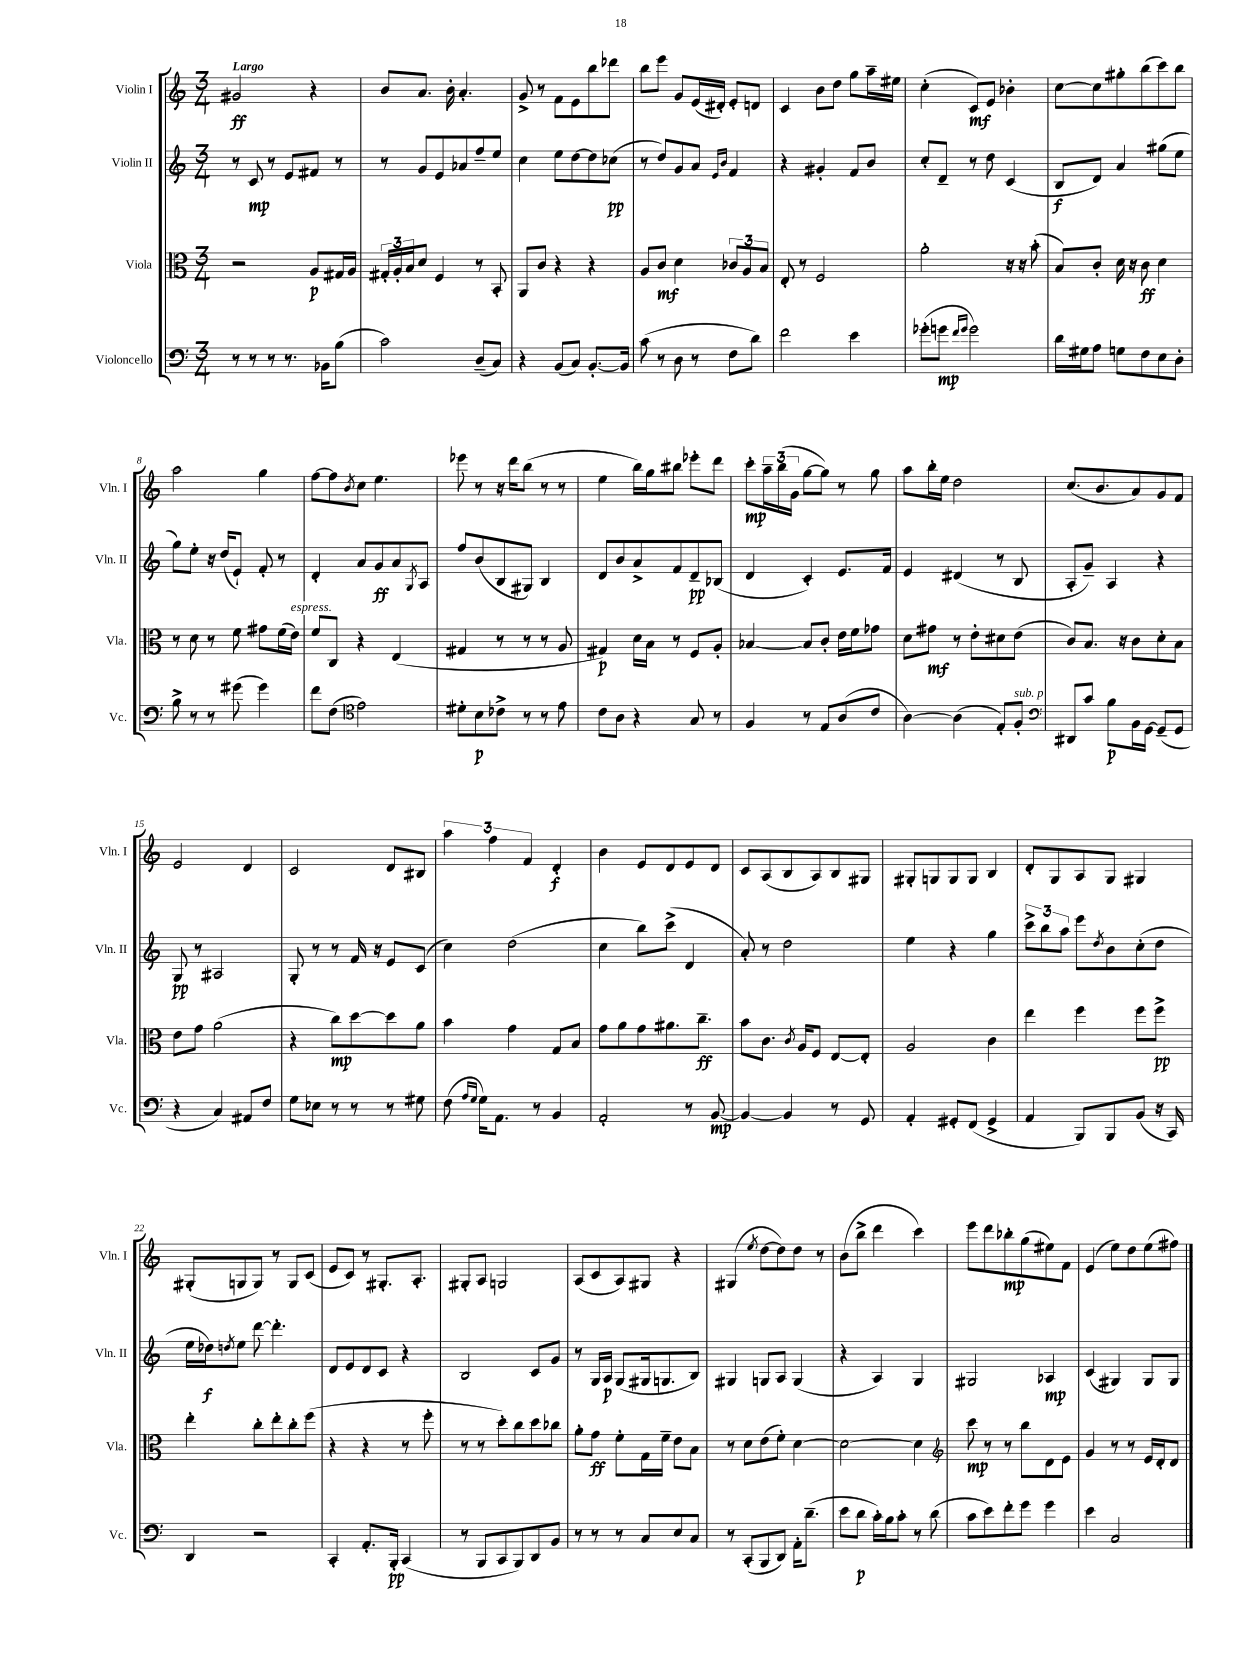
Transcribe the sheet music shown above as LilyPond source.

<<
\new StaffGroup <<
\new Staff = "s0" \with { instrumentName = "Violin I" shortInstrumentName = "Vln. I" } {
    \clef treble \key c \major \numericTimeSignature \time 3/4 \tempo "Largo"
    gis'2\ff r4 |
    b'8 a'8. b'16-. a'4.-. |
    g'8-> r8 f'8 e'8 b''8 des'''8 |
    b''8 e'''8 g'8 e'16( dis'16-.) e'8-. d'8 |
    c'4 b'8 d''8 g''8 a''16-- eis''16 |
    c''4-.( c'8\mf) e'8 bes'4-. |
    c''8~ c''8 gis''8-. b''8( c'''8) b''8 |
    a''2 g''4 |
    f''8~ f''8 \acciaccatura { b'8 } c''8 e''4. |
    ees'''8 r8 r16 d'''16 b''8( r8 r8 |
    e''4 b''16) g''16 bis''8 ees'''8-. d'''8 |
    c'''8-.\mp \tuplet 3/2 { a''16-- b''16( g'16 } g''8~ g''8) r8 g''8 |
    a''8 b''16-. e''16 d''2 |
    c''8.( b'8. a'8) g'8 f'8 |
    e'2 d'4 |
    c'2 d'8 bis8 |
    \tuplet 3/2 { a''4 f''4 f'4 } d'4-.\f |
    b'4 e'8 d'8 e'8 d'8 |
    c'8 a8( b8 a8) b8 gis8 |
    gis8-. g8 g8 g8 b4 |
    d'8-. g8 a8 g8 gis4 |
    gis8-.( g8 g8) r8 g8 c'8( |
    e'8 c'8) r8 gis8.-. a8.-. |
    gis8-. a8 g2 |
    a8( c'8 a8) gis8 r4 |
    gis4( \acciaccatura { e''8 } d''8~ d''8) d''8 r8 |
    b'8( b''8-> d'''4 c'''4) |
    e'''8 d'''8 bes''8-.\mp g''8( eis''8) f'8 |
    e'4( e''8) d''8 e''8( fis''8) \bar "|." |
}
\new Staff = "s1" \with { instrumentName = "Violin II" shortInstrumentName = "Vln. II" } {
    \clef treble \key c \major \numericTimeSignature \time 3/4
    r8 c'8\mp r8 e'8 fis'8 r8 |
    r8 g'8 e'8 aes'8 f''8-- e''8 |
    c''4 e''8 d''8~ d''8 ces''8\pp( |
    r8 d''8) g'8 a'8 \grace { e'16 b'16 } f'4 |
    r4 gis'4-. f'8 b'8 |
    c''8-. d'8-- r8 d''8 c'4( |
    b8\f d'8) a'4 gis''8( e''8 |
    g''8) e''8-. r16 d''16( e'8-!) f'8-. r8 |
    d'4-. a'8 g'8\ff a'8 \acciaccatura { g8 } a8 |
    f''8 b'8( b8 gis8) b4 |
    d'8 b'8 a'8-> f'8 d'8--\pp bes8( |
    d'4 c'4-.) e'8. f'16 |
    e'4 dis'4( r8 b8 |
    a8-. g'8--) a4 r4 |
    g8\pp r8 ais2 |
    g8-. r8 r8 f'16 r16 e'8 c'8( |
    c''4) d''2( |
    c''4 b''8) c'''8->( d'4 |
    a'8-.) r8 d''2 |
    e''4 r4 g''4 |
    \tuplet 3/2 { c'''8-> b''8 a''8 } e'''8 \acciaccatura { d''8 } b'8 c''8-.( d''8 |
    e''16 des''16\f) \acciaccatura { d''8 } e''8 d'''8~ d'''4.-. |
    d'8 e'8 d'8 c'8 r4 |
    b2 c'8 g'8 |
    r8 g16 a16\p g8( gis16 g8. b8) |
    gis4 g8 a8 g4( |
    r4 a4) g4 |
    gis2 aes4\mp |
    c'4( gis4) gis8 gis8 \bar "|." |
}
\new Staff = "s2" \with { instrumentName = "Viola" shortInstrumentName = "Vla." } {
    \clef alto \key c \major \numericTimeSignature \time 3/4
    r2 a8\p gis16 a16 |
    \tuplet 3/2 { gis16-. a16-. b16 } d'8 f4 r8 b,8-. |
    a,8 c'8 r4 r4 |
    a8 c'8\mf d'4 \tuplet 3/2 { ces'8 a8 b8 } |
    e8-. r8 f2 |
    a'2-. r16 r16 b'8-.( |
    b8) c'8-. d'16 r16 c'8\ff d'4 |
    r8 d'8 r8 f'8 gis'8 f'16( e'16^\markup { \italic "espress." }) |
    f'8 c8 r4 e4( |
    gis4 r8 r8 r8 a8 |
    gis4\p) d'16 b16 r8 f8 a8-. |
    bes4~ bes8 c'8-. e'16 f'16 ges'8 |
    d'8 gis'8\mf r8 e'8-. dis'8 e'8( |
    c'8) b8. r16 c'8 d'8-. b8 |
    e'8 g'8 a'2( |
    r4 c''8\mp) d''8~ d''8 a'8 |
    b'4 g'4 g8 b8 |
    g'8 a'8 g'8 ais'8. c''8.--\ff |
    b'8 c'8. \acciaccatura { c'8 } a16 f8 e8~ e8-. |
    a2 c'4 |
    e''4 f''4 f''8 f''8->\pp |
    e''4-. c''8-. e''8-. c''8-. f''8( |
    r4 r4 r8 f''8-. |
    r8 r8 d''8-.) c''8 d''8 ces''8 |
    a'8-. g'8\ff f'8-. g16 f'16-- e'8 b8 |
    r8 d'8 e'8( f'8-.) d'4~ |
    d'2~ d'4 |
    \clef treble c'''8\mp r8 r8 b''8 d'8 e'8 |
    g'4 r8 r8 e'16 d'16-. d'8 \bar "|." |
}
\new Staff = "s3" \with { instrumentName = "Violoncello" shortInstrumentName = "Vc." } {
    \clef bass \key c \major \numericTimeSignature \time 3/4
    r8 r8 r8 r8. bes,16 b8( |
    c'2) d8--( c8) |
    r4 b,8( c8) b,8.~-. b,16 |
    c'8( r8 d8 r8 f8 d'8) |
    f'2 e'4 |
    ges'8-.( g'8\mp \grace { f'16 g'16 } g'2) |
    d'16 gis16 a8 g8 f8 e8 d8-. |
    b8-> r8 r8 gis'8( gis'4) |
    f'8 f8( \clef tenor e'2) |
    dis'8-. b8\p ces'8-> r8 r8 e'8 |
    c'8 a8 r4 g8 r8 |
    f4 r8 e8 a8( c'8 |
    a4~) a4( e8-.) f8-.^\markup { \italic "sub. p" } |
    \clef bass dis,8 c'8 b8\p b,16 g,16~ g,8--( g,8 |
    r4 c4) ais,8 f8 |
    g8 ees8 r8 r8 r8 gis8 |
    f8( \grace { a16 g16 } g16) a,8. r8 b,4 |
    a,2-. r8 b,8~\mp |
    b,4~ b,4 r8 g,8 |
    a,4-. gis,8-. f,8( gis,4-> |
    a,4 b,,8) b,,8 b,8( r16 c,16) |
    d,4 r2 |
    c,4-. a,8.-. b,,16-.\pp c,4( |
    r8 b,,8 c,8 b,,8) d,8 b,8 |
    r8 r8 r8 c8 e8 c8 |
    r8 c,8-.( b,,8 d,8) a,16-. d'8.--( |
    e'8 d'8\p c'16-.) b16 c'8-. r8 d'8( |
    c'8 e'8) f'8-. g'8 g'4 |
    e'4 c2 \bar "|." |
}
>>
>>
